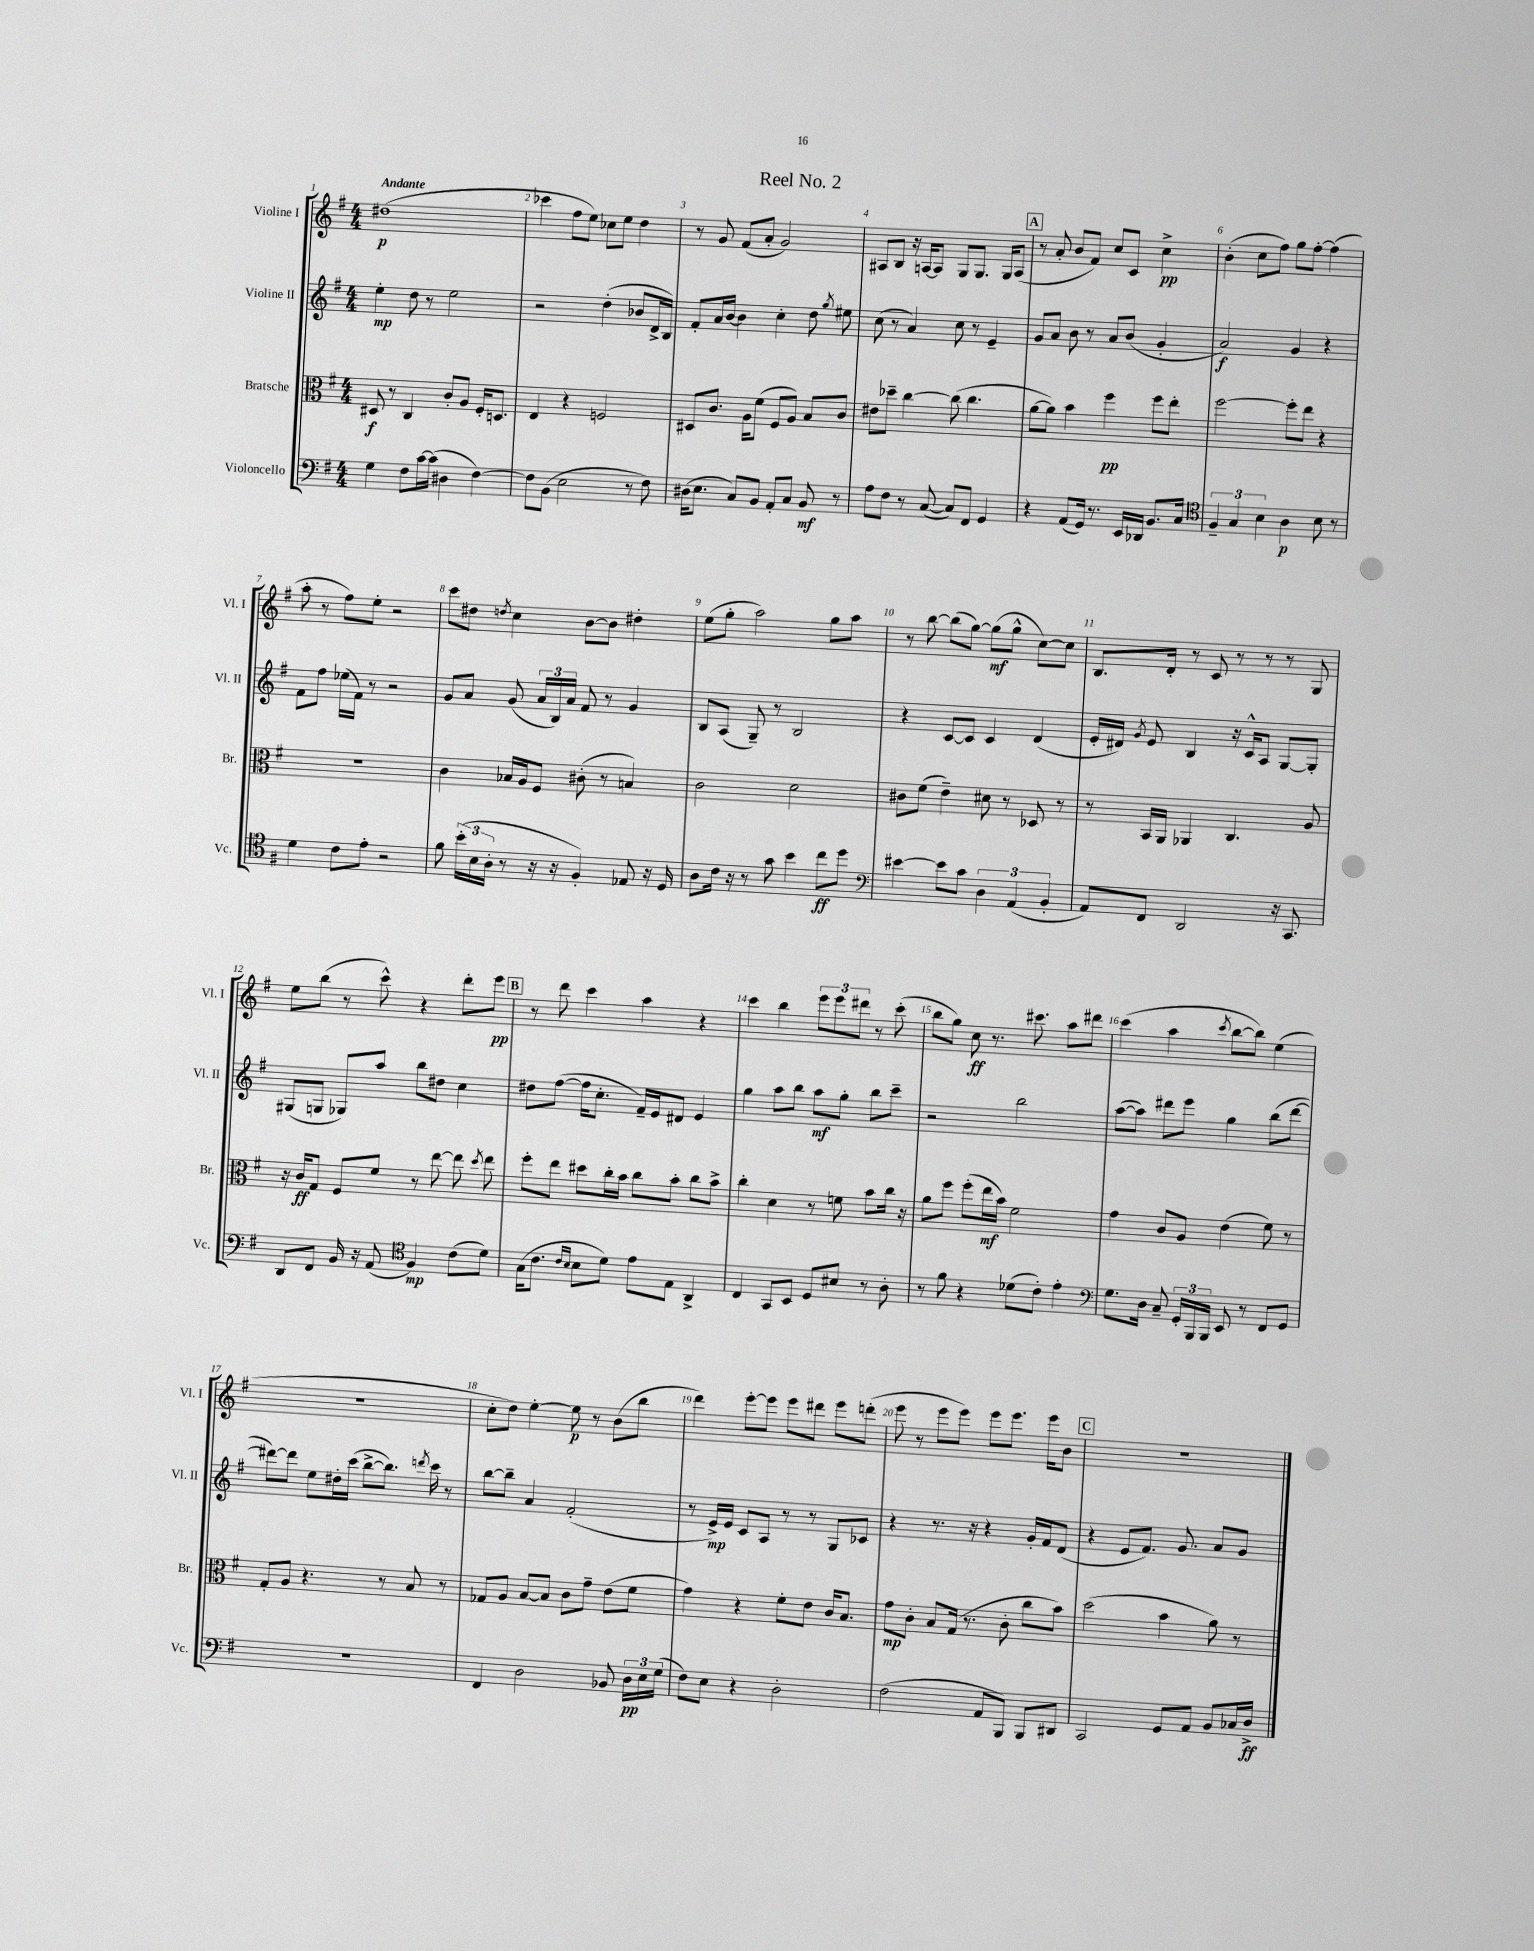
\header { title = "Reel No. 2" }
<<
\new StaffGroup <<
\new Staff = "s0" \with { instrumentName = "Violine I" shortInstrumentName = "Vl. I" } {
    \clef treble \key g \major \numericTimeSignature \time 4/4 \tempo "Andante"
    \autoBeamOff dis''1\p( |
    ces'''4 fis''8[ e''8]) ces''8[ e''8] d''4 |
    r8 g'8 fis'8[( a'8]-. g'2) |
    ais8[ b8] r16 a16[~ a8] g8[ g8.] g16[ a8]( |
    \mark \markup { \box "A" } r8 a'8-. b'8[ fis'8]) c''8[ c'8] c''4->\pp |
    b'4-.( c''8[ fis''8]) g''8[ fis''8]~-. fis''4( |
    a''8-. r8 fis''8[) e''8]-. r2 |
    c'''8[ dis''8] \acciaccatura { d''8 } c''4 b'8[~ b'8] dis''4-. |
    e''8[( g''8]-. a''2) g''8[ a''8] |
    r8 b''8~ b''8[( g''8]~) g''8[\mf( g''8]-^ c''8[~) c''8] |
    b8.[ d'16]-. r8 c'8 r8 r8 r8 g8 |
    e''8[ b''8]( r8 c'''8-^) r4 d'''8[-. e'''8]\pp |
    \mark \markup { \box "B" } r8 d'''8 c'''4 a''4 r4 |
    c'''4 b''4 \tuplet 3/2 { e'''8[ e'''8 dis'''8] } r8 c'''8-.( |
    b''8[ g''8]) c''8\ff r8. cis'''8. a''8[ dis'''8] |
    c'''4( a''4 \acciaccatura { c'''8 } b''8[~ b''8]) e''4( |
    R1 |
    c''8[-. d''8]) e''4~-. e''8\p r8 b'8[( b''8] |
    d'''4) e'''8[~-. e'''8] e'''8[ dis'''8] e'''8[ d'''8]-.( |
    e'''8 r8 e'''8[ e'''8]) e'''8[ e'''8.] e'''16[ b'8] |
    \mark \markup { \box "C" } R1 \bar "|." |
}
\new Staff = "s1" \with { instrumentName = "Violine II" shortInstrumentName = "Vl. II" } {
    \clef treble \key g \major \numericTimeSignature \time 4/4
    \autoBeamOff e''4-.\mp d''8 r8 e''2 |
    r2 d''4-.( bes'8[ d'16-> b16]) |
    fis'8[-. a'16 b'16]~ b'4 c''4-. d''8 \acciaccatura { g''8 } eis''8 |
    c''8( r8 a'4) c''8 r8 e'4-- |
    \mark \markup { \box "A" } g'8[ a'8] b'8 r8 a'8[ b'8]( g'4-. |
    a'2\f) g'4 r4 |
    fis'8[ fis''8] ees''16[( fis'16]) r8 r2 |
    g'8[ a'8] g'8( \tuplet 3/2 { a'16[ b16) a'16] } fis'8 r8 g'4 |
    b8[ a8]( g8--) r8 b2 |
    r4 c'8[~ c'8] c'4 d'4( |
    e'16[-. dis'16]) \acciaccatura { g'8 } e'8 b4 r16 c'16[-^ a8] g8[~ g8]-. |
    gis8[( g8] ges8[) a''8] b''8[ dis''8] c''4 |
    \mark \markup { \box "B" } dis''8[ fis''8]~( fis''16[ c''8.]-. fis'16[--) e'16 dis'8] e'4 |
    g''4 a''8[ b''8] a''8[\mf g''8]-. b''8[ c'''8]-- |
    r2 b''2 |
    a''8[~( a''8]) dis'''8[ e'''8] g''4 b''8[( dis'''8]~ |
    dis'''8[~) dis'''8] e''8[ dis''16-. c'''16]( b''8[~-> b''8.]) \acciaccatura { d'''8 } c'''16 r8 |
    b''8[~ b''8]-- a'4 fis'2-.( |
    r8 e'16[->\mp) e'16] c'8[ a8] r8 r8 g8[ ces'8] |
    r4 r8. r16 r4 g'16[-. fis'16 d'8]( |
    \mark \markup { \box "C" } r4 e'8[ fis'8.]) g'8. a'8[ g'8] \bar "|." |
}
\new Staff = "s2" \with { instrumentName = "Bratsche" shortInstrumentName = "Br." } {
    \clef alto \key g \major \numericTimeSignature \time 4/4
    \autoBeamOff dis8\f r8 c4 c'8[-. a8] fis16[-. d8.] |
    e4 r4 f2 |
    dis8[ c'8.] a16[ fis'8]( fis8[ a8]) b8[ c'8] |
    eis'8[ des''8]-- c''4~ c''8( c''4. |
    \mark \markup { \box "A" } a'8[~ a'8]) b'4 fis''4\pp fis''8[ e''8]-. |
    fis''2~ fis''8[-. e''8] r4 |
    R1 |
    c'4 bes16[ a16 fis8] cis'8-.( r8 b4) |
    c'2 d'2 |
    cis'8[ fis'8]( e'4--) dis'8 r8 des8 r8 |
    r8 b,16[ a,16] aes,4 c4. a8 |
    r16 c'16[\ff g8] fis8[ fis'8] r8 e''8~ e''8 \acciaccatura { d''8 } e''8 |
    \mark \markup { \box "B" } fis''8[-. e''8] dis''8[ c''16-. b'16] c''8[ b'8]-. c''8[ b'8]-> |
    c''4-. d'4 r8 f'8 b'8[ c''16] r16 |
    a'8[ fis''8] fis''8[-.( e''16\mf b'16]) fis'2 |
    g'4 c'8[ a8] e'4( fis'8) r8 |
    g8[-. a8] r4. r8 b8 r8 |
    ges8[ a8] b8[~ b8] c'8[ g'8]-- e'8[( fis'8] |
    g'4) r4 fis'8[-. e'8] c'16[ b8.] |
    g'8[\mp c'8]-. b8[ g16]( r8. c'8-. c''8[ b'8]) |
    \mark \markup { \box "C" } d''2( b'4 a'8) r8 \bar "|." |
}
\new Staff = "s3" \with { instrumentName = "Violoncello" shortInstrumentName = "Vc." } {
    \clef bass \key g \major \numericTimeSignature \time 4/4
    \autoBeamOff g4 fis8[ c'16~ c'16]( dis4 fis4~) |
    fis8[ b,8]( e2 r8 fis8) |
    dis16[( e8.] c8[) b,8] a,8[-. c8] b,8\mf r8 |
    a8[ fis8] r8 c8~( c8[) fis,8] g,4 |
    \mark \markup { \box "A" } r4 a,8[( g,16]) r8. e,16[ des,16] b,8.[ c16] |
    \clef tenor \tuplet 3/2 { fis4-- g4 b4 } a4\p b8 r8 |
    d'4 c'8[ e'8]-. r2 |
    fis'8 \tuplet 3/2 { b'16[-.( b16 a16]-. } r8 r16 r16 fis4-.) ees8 r16 d16 |
    a8[ c'16] r16 r8 g'8 b'4 c''8[\ff d''8] |
    \clef bass eis'4~ eis'8[ c'8] \tuplet 3/2 { d4 a,4( b,4-. } |
    a,8[) fis,8] d,2 r16 c,8. |
    d,8[ fis,8] b,16 r16 a,8( \clef tenor fis4\mp) c'8[( d'8]) |
    \mark \markup { \box "B" } g16[( c'8.] \grace { c'16[ b16] } b8[ d'8]) e'8[ e8] a,4-> |
    c4 g,8[ b,8] d8[ bis8] r8 a8-. |
    r8 fis'8 r4 des'8[( c'8]-.) e'4-. |
    \clef bass g8.[ d16] c8-- \tuplet 3/2 { g,16[-. b,,16 b,,16] } e,8 r8 fis,8[ g,8] |
    R1 |
    fis,4 d2 bes,8 \tuplet 3/2 { d16[\pp e16 g16]( } |
    fis8[) e8] r4 d2-. |
    fis2( a,8[ b,,8]) b,,8[ dis,8] |
    \mark \markup { \box "C" } c,2 g,8[ a,8] b,8[ ces16 d16]->\ff \bar "|." |
}
>>
>>
\layout { \context { \Score \override BarNumber.break-visibility = ##(#f #t #t) barNumberVisibility = #all-bar-numbers-visible } }
